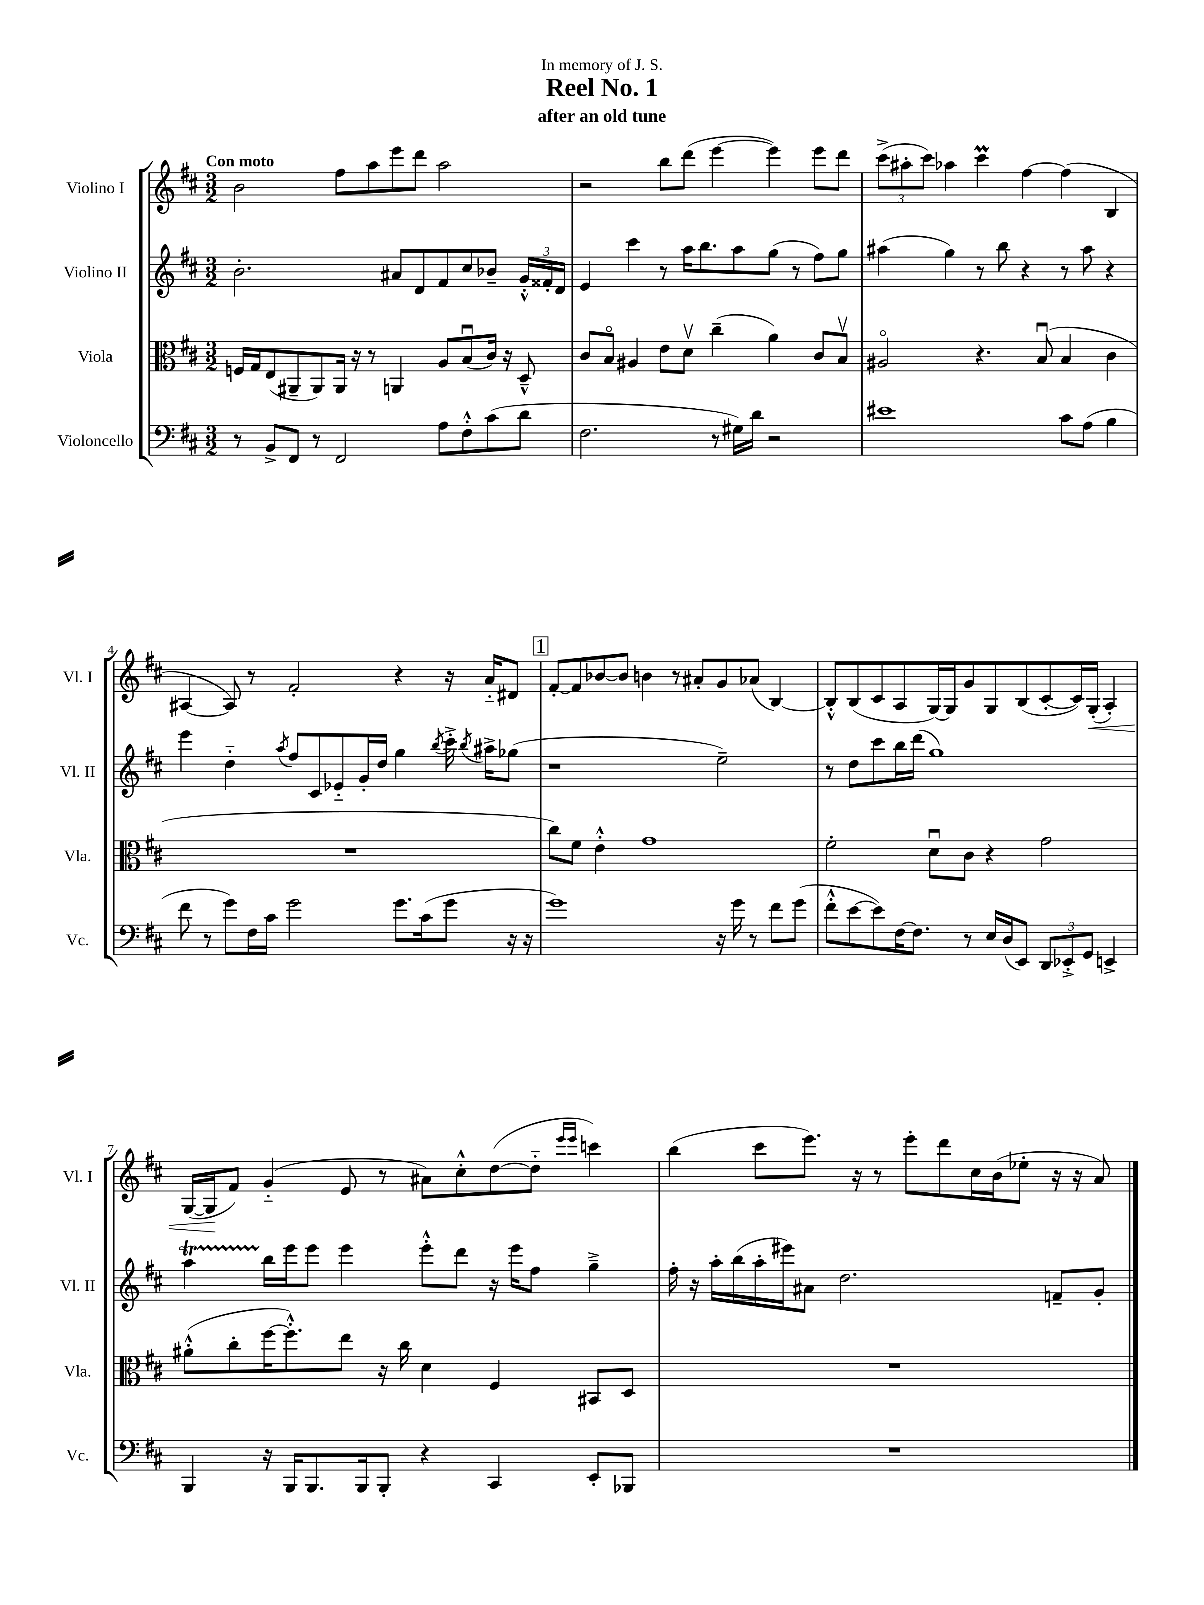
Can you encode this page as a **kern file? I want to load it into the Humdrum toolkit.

**kern	**kern	**kern	**kern
*staff4	*staff3	*staff2	*staff1
*clefF4	*clefC3	*clefG2	*clefG2
*k[f#c#]	*k[f#c#]	*k[f#c#]	*k[f#c#]
*M3/2	*M3/2	*M3/2	*M3/2
8r	16F	2.b'	2b
.	16G	.	.
8BB^	(8E	.	.
8FF#	8AA#~	.	.
8r	8AA#)	.	.
2FF#	16AA#	.	8ff#
.	16r	.	.
.	8r	.	8aa
.	4AA	8a#	8eee
.	.	8d	8ddd
8A	8A	8f#	2aa
8F#'^^	(8Bu	8cc#	.
(8c#	16c#)	8b-~	.
.	16r	.	.
8d	8D~^^	24g'^^	.
.	.	24f##'	.
.	.	24d	.
=	=	=	=
2.F#	8c#	4e	2r
.	8Bo	.	.
.	4A#	4ccc#	.
.	8e	8r	8bb
.	8dv	16aa	(8ddd
.	.	8.bb	.
8r	(4cc#~	.	[4eee
16G#)	.	8aa	.
16d	.	.	.
2r	4a)	(8gg	4eee])
.	.	8r	.
.	8c#	8ff#)	8eee
.	8Bv	8gg	8ddd
=	=	=	=
1e#	2A#o	(4aa#	(12ccc#^
.	.	.	12aa#'
.	.	.	12ccc#)
.	.	4gg)	4aa-
.	4.r	8r	4ccc#
.	.	8bb	.
.	.	4r	[4ff#
.	(8Bu	.	.
8c#	4B	8r	(4ff#]
(8A	.	8aa#	.
4B	4c#	4r	4B
=	=	=	=
8f#	1.r	4eee	[4A#
8r	.	.	.
8g)	.	4dd'~	8A#])
16F#	.	.	8r
16c#	.	.	.
.	.	8qaa	.
2g	.	8ff#	2f#'
.	.	8c#	.
.	.	8e-'~	.
.	.	16g'	.
.	.	16dd	.
8.g	.	4gg	4r
(16c#	.	.	.
.	.	8qbb	.
8g	.	16ccc#'^	16r
.	.	8qbb	.
.	.	16aa#^	16a'~
16r	.	(8gg-	8d#
16r	.	.	.
=	=	=	=
1g)	8cc#)	1r	[8f#'
.	8f#	.	8f#]
.	4e'^^	.	[8b-
.	.	.	8b-]
.	1g	.	4b
.	.	.	8r
.	.	.	8a#'
16r	.	2ee~)	8g
16g	.	.	.
8r	.	.	(8a-
8f#	.	.	[4B)
(8g	.	.	.
=	=	=	=
8f#'^^	2f#'	8r	8B'^^]
[8e	.	8dd	(8B
8e])	.	8ccc#	8c#
[16F#	.	16bb	8A
8.F#]	.	(16ddd	.
.	8du	1gg)	[16G)
.	.	.	16G]
8r	8c#	.	8g
16E	4r	.	8G
(16D	.	.	.
8EE)	.	.	(8B
12DD	2g	.	[8c#'
12EE-'^	.	.	.
.	.	.	16c#])
12GG	.	.	.
.	.	.	(16G'
4EE^	.	.	4A')
=	=	=	=
4BBB	(8a#'^^	4aa	([16G
.	.	.	16G]
.	8cc#'	.	8f#)
16r	[16ff#	16bb	(4g'~
16BBB	8.ff#'^^])	16eee	.
8.BBB	.	8eee	.
.	8ee	4eee	8e
16BBB	.	.	.
8BBB'	16r	.	8r
.	16cc#	.	.
4r	4d	8eee'^^	8a#)
.	.	8ddd	8cc#'^^
4CC#	4F#	16r	([8dd
.	.	16eee	.
.	.	8ff#	8dd'~]
.	.	.	16qqeee
.	.	.	16qqeee
8EE'	8BB#	4gg~^	4ccc)
8BBB-	8D	.	.
=	=	=	=
1.r	1.r	16ff#'	(4bb
.	.	16r	.
.	.	16aa'	.
.	.	(16bb	.
.	.	16aa'	8ccc#
.	.	16eee#)	.
.	.	8a#	8.eee)
.	.	2.dd	.
.	.	.	16r
.	.	.	8r
.	.	.	8eee'
.	.	.	8ddd
.	.	.	16cc#
.	.	.	(16b
.	.	.	8ee-'
.	.	8f~	16r
.	.	.	16r
.	.	8g'	8a)
==	==	==	==
*-	*-	*-	*-
